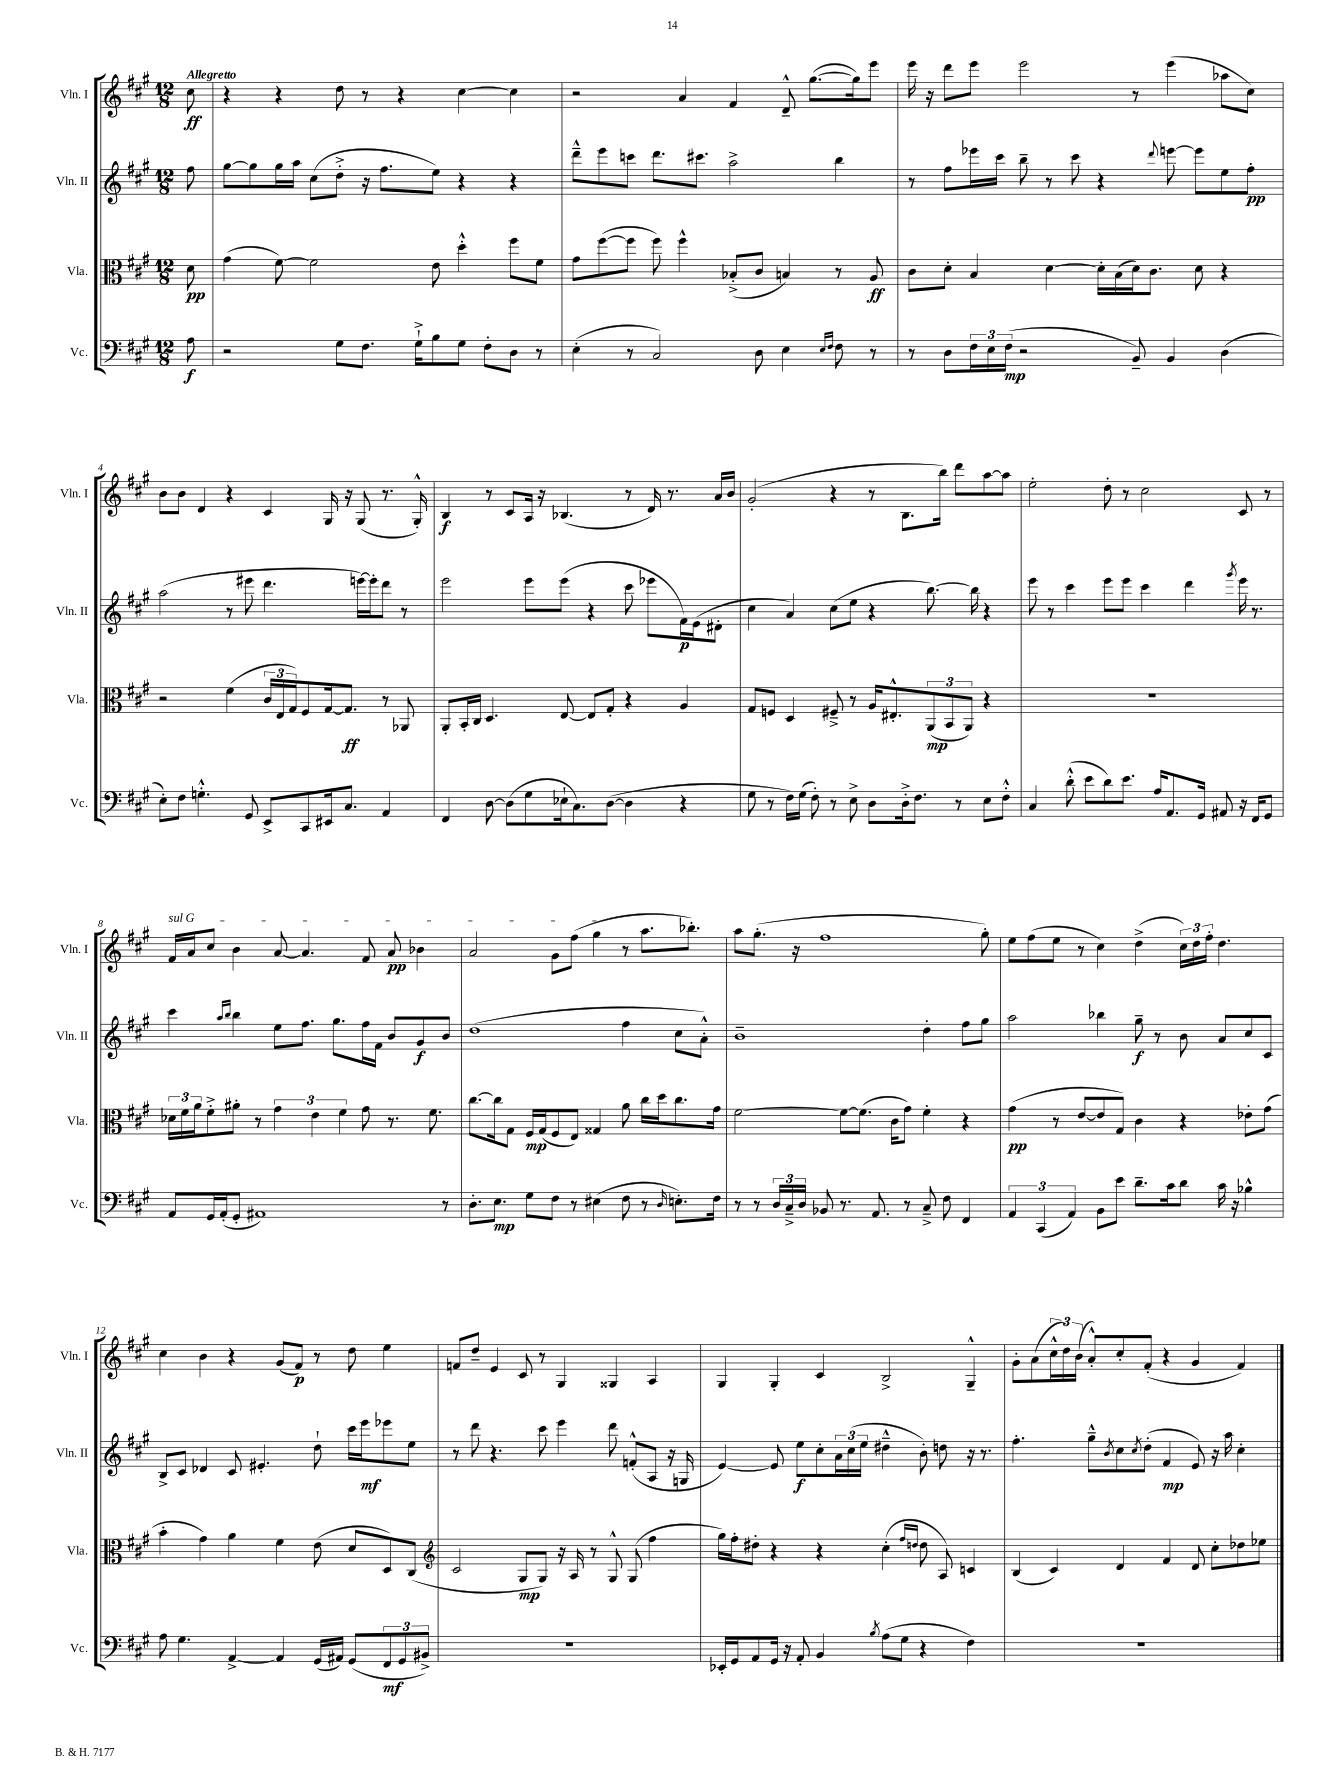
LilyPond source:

<<
\new StaffGroup <<
\new Staff = "s0" \with { instrumentName = "Vln. I" shortInstrumentName = "Vln. I" } {
    \clef treble \key a \major \numericTimeSignature \time 12/8 \partial 8 \tempo "Allegretto"
    cis''8\ff |
    r4 r4 d''8 r8 r4 cis''4~ cis''4 |
    r2 a'4 fis'4 d'8---^ gis''8.~( gis''16) e'''8 |
    e'''16 r16 d'''8 e'''8 e'''2 r8 e'''4( aes''8 cis''8) |
    b'8 b'8 d'4 r4 cis'4 gis16 r16 gis8( r8. gis16-.-^) |
    b4\f r8 cis'8 a16 r16 bes4.( r8 d'16) r8. a'16 b'16 |
    gis'2-.( r4 r8 b8. b''16) d'''8 a''8~ a''8 |
    e''2-. d''8-. r8 cis''2 cis'8 r8 |
    \once \override TextSpanner.bound-details.left.text = \markup { \italic "sul G" } fis'16\startTextSpan a'16 cis''8 b'4 a'8~ a'4. fis'8 a'8\pp bes'4 |
    a'2 gis'8 fis''8( gis''4\stopTextSpan r8 a''8. bes''8.-.) |
    a''8 gis''8.-.( r16 fis''1 gis''8-.) |
    e''8 fis''8( e''8 r8 cis''4) d''4->( \tuplet 3/2 { cis''16) d''16 fis''16-. } d''4. |
    cis''4 b'4 r4 gis'8( fis'8\p) r8 d''8 e''4 |
    f'8 d''8-- e'4 cis'8 r8 gis4 gisis4 a4 |
    gis4 gis4-. cis'4 b2-> gis4---^ |
    gis'8-. a'8( \tuplet 3/2 { cis''16-^ d''16) b'16( } a'8-.-^) cis''8-. fis'8-.( r4 gis'4 fis'4) \bar "|." |
}
\new Staff = "s1" \with { instrumentName = "Vln. II" shortInstrumentName = "Vln. II" } {
    \clef treble \key a \major \numericTimeSignature \time 12/8 \partial 8
    fis''8 |
    gis''8~ gis''8 gis''16 a''16 cis''8( d''8-.-> r16 fis''8. e''8) r4 r4 |
    d'''8---^ e'''8 c'''8 d'''8. cis'''8. a''2-> b''4 |
    r8 fis''8 ees'''16 cis'''16 b''8-- r8 cis'''8 r4 \appoggiatura { d'''8 } e'''8~ e'''8 e''8 fis''8-.\pp |
    a''2( r8 eis'''8 d'''4. e'''16~) e'''16-. d'''8 r8 |
    e'''2 e'''8 e'''8( r4 cis'''8 ees'''8 fis'16\p) e'16( dis'8-. |
    cis''4 a'4) cis''8( e''8 r4 b''8.~) b''16 r4 |
    e'''8 r8 cis'''4 e'''8 e'''8 cis'''4 d'''4 \acciaccatura { gis'''8 } e'''16 r8. |
    cis'''4 \grace { a''16 b''16 } b''4 e''8 fis''8. gis''8. fis''16 fis'16 b'8 gis'8\f b'8 |
    d''1( fis''4 cis''8 a'8-.-^) |
    b'1-- d''4-. fis''8 gis''8 |
    a''2 bes''4 gis''8--\f r8 b'8 a'8 cis''8 cis'8 |
    b8-> cis'8 des'4 cis'8 eis'4.-. d''8-! cis'''16 e'''16\mf ees'''8 e''8 |
    r8 d'''8 r4. cis'''8 e'''4 d'''8 f'8-.-^( a8 r16 g16 |
    e'4~) e'8 e''8\f cis''8-. \tuplet 3/2 { a'16 cis''16( e''16 } dis''4---^ b'8-.) d''8 r16 r8. |
    fis''4.-. gis''8---^ \acciaccatura { b'8 } cis''8 \acciaccatura { cis''8 } d''8-.( fis'4\mp e'8) r16 a''16 cis''4-. \bar "|." |
}
\new Staff = "s2" \with { instrumentName = "Vla." shortInstrumentName = "Vla." } {
    \clef alto \key a \major \numericTimeSignature \time 12/8 \partial 8
    d'8\pp |
    gis'4( fis'8~) fis'2 e'8 d''4-.-^ fis''8 fis'8 |
    gis'8 fis''8~( fis''8 fis''8) fis''4-^ bes8-.->( cis'8 b4) r8 a8\ff |
    cis'8 d'8-. b4 d'4~ d'16-. b16( d'16) cis'8. d'8 r4 |
    r2 fis'4( \tuplet 3/2 { cis'16 e16 gis16) } fis8 gis16~ gis8.\ff r8 aes,8 |
    a,8-. b,16-. cis16 d4. e8~ e8 gis8-. r4 a4 |
    gis8 f8 d4 fis8---> r8 a16 eis8.-.-^ \tuplet 3/2 { a,8\mp( b,8 a,8) } r4 |
    R1. |
    \tuplet 3/2 { des'16 fis'16 a'16 } fis'8-.-> ais'8-. r8 \tuplet 3/2 { gis'4 e'4 fis'4 } gis'8 r8. fis'8. |
    cis''8.~ cis''16 gis8 fis16\mp gis16( fis8 e8) gisis4 a'8 cis''16 d''16 cis''8. gis'16 |
    fis'2~ fis'8~ fis'8.( cis'16 gis'8) fis'4-. r4 |
    gis'4\pp( r8 e'8~ e'8 gis8) cis'4 r4 ees'8-. gis'8( |
    b'4-. gis'4) a'4 fis'4 e'8( d'8 d8) cis8( |
    \clef treble cis'2 gis8\mp gis8) r16 a16 r8 gis8-^ gis8( fis''4 |
    gis''16) fis''16-. dis''8-. r4 r4 cis''4-.( \grace { fis''16 d''16 } d''8 a8) c'4 |
    b4( cis'4) d'4 fis'4 d'8 cis''8-. des''8 ees''8 \bar "|." |
}
\new Staff = "s3" \with { instrumentName = "Vc." shortInstrumentName = "Vc." } {
    \clef bass \key a \major \numericTimeSignature \time 12/8 \partial 8
    a8\f |
    r2 gis8 fis8. gis16-!-> b8 gis8 fis8-. d8 r8 |
    e4-.( r8 cis2) d8 e4 \grace { e16 fis16 } fis8 r8 |
    r8 d8 \tuplet 3/2 { fis16 e16 fis16\mp( } r2 b,8--) b,4 d4( |
    e8-.) fis8 g4.-.-^ gis,8 e,8-> cis,8 eis,16 cis8. a,4 |
    fis,4 d8~ d8( gis8 ees16-! cis8.) d8~( d4 r4 |
    gis8 r8 fis16) gis16( fis8-.) r8 e8-> d8 d16-.-> fis8. r8 e8 fis8-.-^ |
    cis4 d'8-.-^( e'8 d'8) e'8. a16 a,8. gis,16 ais,8 r16 fis,16 gis,8 |
    a,8 gis,16 a,16-.( gis,8-. ais,1) r8 |
    d8.-. e8.\mp gis8 fis8 r8 eis4( fis8 r8 \grace { d16 } e8.-.) fis16 |
    r8 r8 \tuplet 3/2 { d16 cis16---> d16 } bes,8 r8. a,8. r8 cis8---> fis8 fis,4 |
    \tuplet 3/2 { a,4 cis,4( a,4) } b,8 e'8 d'8.-- cis'16 d'8 cis'16 r16 bes4-^ |
    a8 gis4. a,4~-> a,4 gis,16( ais,16) gis,8( \tuplet 3/2 { fis,8\mf gis,8 bis,8->) } |
    R1. |
    ees,16-. gis,16 a,8 gis,16 r16 a,8-. b,4 \acciaccatura { b8 } a8( gis8 r4 fis4) |
    R1. \bar "|." |
}
>>
>>
